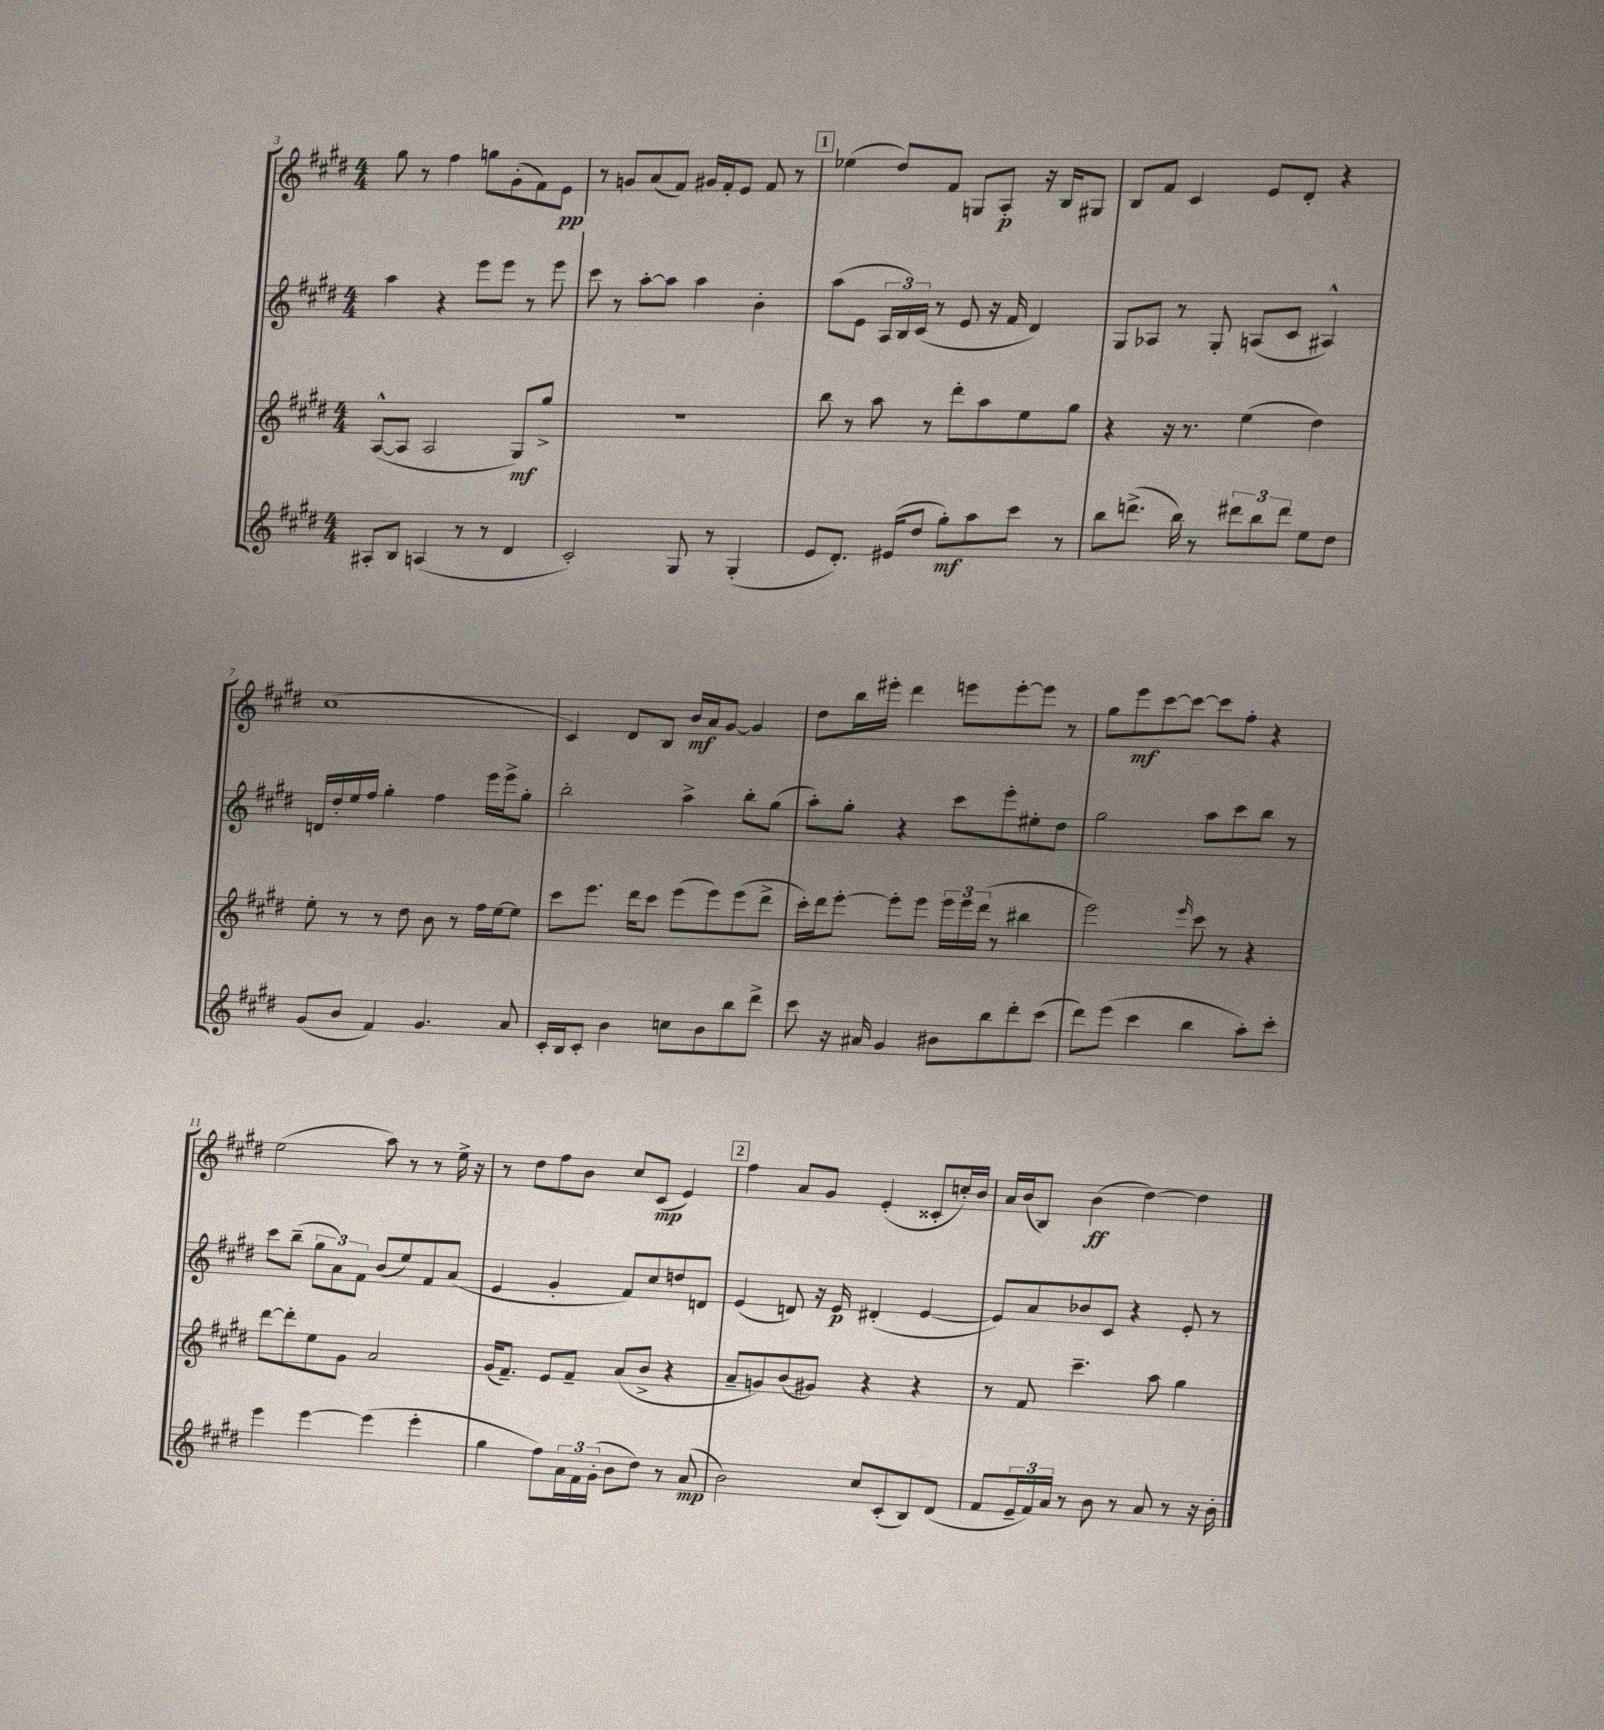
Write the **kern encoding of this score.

**kern	**kern	**kern	**kern
*staff4	*staff3	*staff2	*staff1
*clefG2	*clefG2	*clefG2	*clefG2
*k[f#c#g#d#]	*k[f#c#g#d#]	*k[f#c#g#d#]	*k[f#c#g#d#]
*M4/4	*M4/4	*M4/4	*M4/4
8A#'	([8A^^	4aa	8gg#
8B	8A]	.	8r
(4A	2A	4r	4ff#
8r	.	8eee	8gg
8r	.	8eee	(8g#'
4d#	8G#)	8r	8f#)
.	8gg#^	8eee	8e
=	=	=	=
2c#')	1r	8ccc#	8r
.	.	8r	8g
.	.	[8aa'	(8a
.	.	8aa]	8f#)
8G#	.	4aa	16g#
.	.	.	16f#'
8r	.	.	8e
(4G#'	.	4b'	8f#
.	.	.	8r
=	=	=	=
8e	8bb	(8aa	(4ee-
8.d#')	8r	8e	.
.	8aa	24A	8dd#)
.	.	24B)	.
(16e#	.	.	.
.	.	(24c#	.
8dd#	8r	8r	8f#
8gg#')	8ddd#'	8e	8G
8aa	8aa	16r	8A'
.	.	16f#	.
8ccc#	8ee	4d#)	16r
.	.	.	16B
8r	8gg#	.	8G#
=	=	=	=
8bb	4r	8G#	8B
(8.ddd^	.	8A-	8f#
.	16r	8r	4c#
16bb)	8.r	.	.
8r	.	8G#'	.
12ddd#	(4ee	(8A	8e
12bb	.	.	.
.	.	8c#	8d#'
12ddd#	.	.	.
8ee	4dd#)	4A#^^)	4r
8dd#	.	.	.
=	=	=	=
(8g#	8ee'	16d	(1cc#
.	.	16dd#'	.
8b	8r	16ee	.
.	.	16ff#	.
4f#)	8r	4gg#'	.
.	8dd#	.	.
4.g#	8b	4ff#	.
.	8r	.	.
.	16ff#	16eee	.
.	[16ee	16eee^	.
8a	8ee]	8gg#'	.
=	=	=	=
16c#'	8ccc#	2bb'	4c#)
16B	.	.	.
8c#'	8.eee	.	.
4b	.	.	8d#
.	16ddd#	.	.
.	8ccc#	.	8B
8cc	(8eee	4aa^	16b
.	.	.	16a
8b	8eee)	.	[8g#
8bb	(8eee	8bb'	4g#]
8ddd#^	8ddd#^	(8gg#	.
=	=	=	=
8ccc#	16ccc#')	8aa')	8dd#
.	16ddd#	.	.
16r	[8eee'	8gg#'	16bb
16a#	.	.	16eee#'
4g#	8eee']	4r	4ddd#
.	8eee	.	.
8b#	24eee	8ccc#	8eee
.	24eee	.	.
.	(24ddd#	.	.
8bb	8r	8eee'	[8eee'
8ddd#'	4bb#	8ee#'	8eee]
(8ccc#	.	8dd#	8r
=	=	=	=
8ddd#)	2eee)	2gg#	8gg#
(8eee	.	.	8eee
4ccc#	.	.	[8ccc#
.	.	.	8ccc#_
.	16qqeee	.	.
4bb	8ccc#	8aa	8ccc#]
.	8r	8ccc#	8ff#'
8aa')	4r	8bb	4r
8ccc#'	.	8r	.
=	=	=	=
4eee	[8ddd#	8ccc#	(2ee
.	8ddd#']	(8bb~	.
[4eee	8ee	12gg#	.
.	.	12a)	.
.	8g#	.	.
.	.	12f#	.
(4eee]	2a	(8b	8aa)
.	.	8ee)	8r
4eee'	.	8f#	8r
.	.	(8a	16ee^
.	.	.	16r
=	=	=	=
4gg#	(16g#	4e	8r
.	8.f#~)	.	.
.	.	.	8dd#
8ff#)	8e	4g#'	8ff#
24a	8f#~	.	8b
24f#	.	.	.
(24g#'	.	.	.
8b	(8a	8f#)	8cc#
8dd#)	8b^	8cc#	(8c#
8r	4r	8dd	4e)
(8a	.	8d	.
=	=	=	=
2b)	8a~	(4e	4ff#
.	8g)	.	.
.	(8b	8d)	8a
.	8g#)	16r	8g#
.	.	16e	.
8cc#	4r	(4d#'	(4e'
(8c#'	.	.	.
8B)	4r	[4e	8c##'
(8d#	.	.	16cc')
.	.	.	16b
=	=	=	=
8f#	8r	8e])	16a
.	.	.	(16b
24e~	8f#	8a	8B)
24f#)	.	.	.
24a	.	.	.
8r	4.ccc#~	8b-	(4b
8b	.	8c#	.
8r	.	4r	[4dd#)
8a	8aa	.	.
8r	4gg#	8e'	4dd#]
16r	.	8r	.
16b'	.	.	.
==	==	==	==
*-	*-	*-	*-
